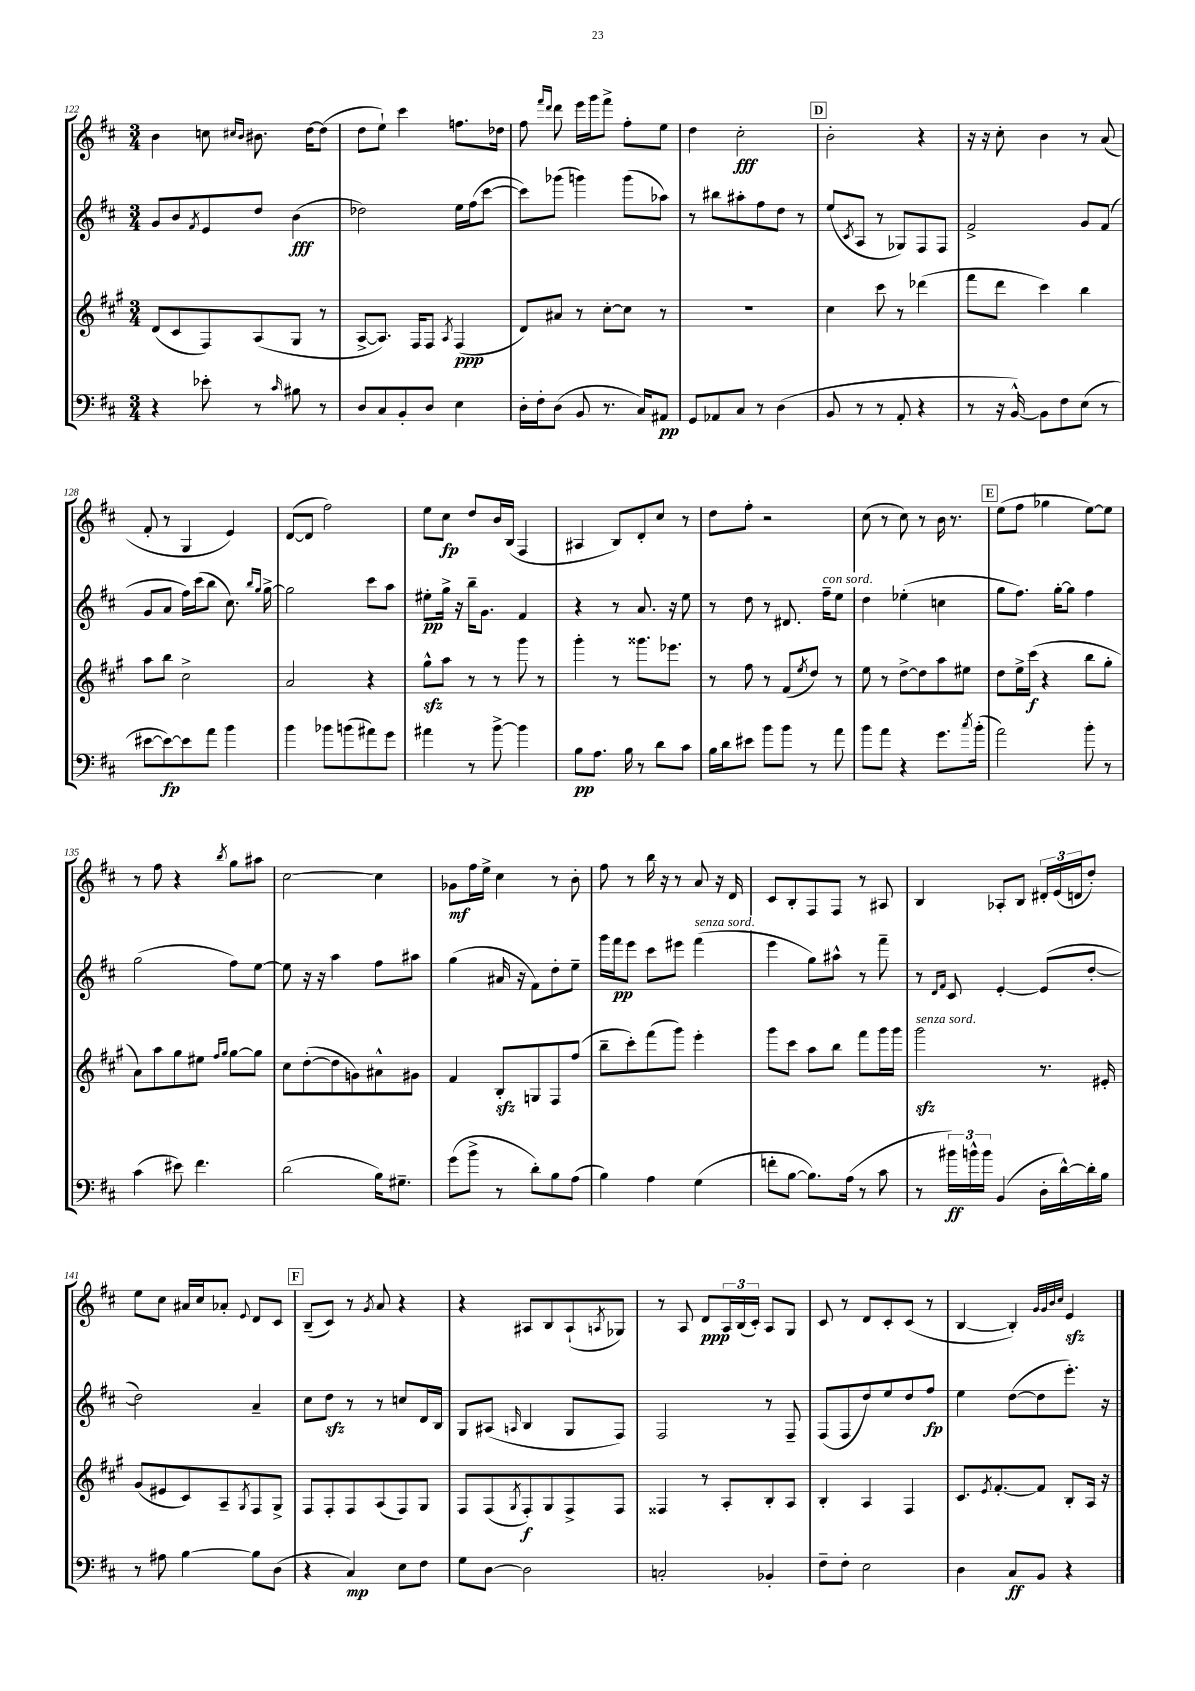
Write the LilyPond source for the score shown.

<<
\new StaffGroup <<
\new Staff = "s0" {
    \clef treble \key d \major \numericTimeSignature \time 3/4
    b'4 c''8 \grace { cis''16 b'16 } bis'8. d''16~ d''8( |
    d''8 e''8-!) cis'''4 f''8. des''16 |
    fis''8 \grace { fis'''16 d'''16 } d'''8 e'''16 g'''16 fis'''8-> fis''8-. e''8 |
    d''4 cis''2-.\fff |
    \mark \markup { \box "D" } b'2-. r4 |
    r16 r16 cis''8-. b'4 r8 a'8( |
    fis'8-. r8 g4 e'4) |
    d'8~( d'8 fis''2) |
    e''8 cis''8\fp d''8 b'16 b16( fis4 |
    ais4 b8) d'8-. cis''8 r8 |
    d''8 fis''8-. r2 |
    cis''8( r8 cis''8) r8 b'16 r8. |
    \mark \markup { \box "E" } e''8( fis''8 ges''4 e''8~) e''8 |
    r8 fis''8 r4 \acciaccatura { b''8 } g''8 ais''8 |
    cis''2~ cis''4 |
    ges'8\mf fis''16 e''16-> cis''4 r8 b'8-. |
    fis''8 r8 b''16 r16 r8 a'8 r16 d'16 |
    cis'8 b8-. fis8 fis8 r8 ais8 |
    b4 aes8-. b8 \tuplet 3/2 { dis'16-. e'16( d'16 } d''8-.) |
    e''8 cis''8 ais'16 cis''16 aes'8-. \appoggiatura { e'8 } d'8 cis'8 |
    \mark \markup { \box "F" } b8--( cis'8) r8 \acciaccatura { g'8 } a'8 r4 |
    r4 ais8 b8 ais8-!( \acciaccatura { a8 } ges8) |
    r8 a8 d'8\ppp \tuplet 3/2 { a16 b16( cis'16-.) } a8 g8 |
    cis'8 r8 d'8 cis'8-. cis'8( r8 |
    b4~ b4-.) \grace { g'32 g'32 b'32 cis''32 } e'4\sfz \bar "|." |
}
\new Staff = "s1" {
    \clef treble \key d \major \numericTimeSignature \time 3/4
    g'8 b'8 \acciaccatura { fis'8 } e'8 d''8 b'4\fff( |
    des''2) e''16 fis''16( cis'''8~ |
    cis'''8) ges'''8( g'''4) g'''8( aes''8) |
    r8 bis''8 ais''8-. fis''8 d''8 r8 |
    \mark \markup { \box "D" } e''8( \acciaccatura { cis'8 } a8 r8 ges8) fis8 fis8 |
    fis'2-> g'8 fis'8( |
    g'8 a'8 fis''16) cis'''16( b''8 cis''8.) \grace { b''16 g''16 } g''16~-> |
    g''2 cis'''8 a''8 |
    eis''8-.\pp g''16-> r16 b''16-- g'8. fis'4 |
    r4 r8 a'8. r16 e''8 |
    r8 d''8 r8 dis'8. fis''16--^\markup { \italic "con sord." } e''8 |
    d''4 ees''4-.( c''4 |
    \mark \markup { \box "E" } g''8 fis''8.) g''16~-. g''8 fis''4 |
    g''2( fis''8) e''8~ |
    e''8 r16 r16 a''4 fis''8 ais''8 |
    g''4( ais'16 r16 fis'8) d''8-. e''8-- |
    g'''16 fis'''16\pp e'''8 cis'''8 eis'''8 fis'''4^\markup { \italic "senza sord." }( |
    e'''4 g''8) ais''8-^ r8 fis'''8-- |
    r8 \grace { d'16 fis'16 } cis'8 e'4~-. e'8( d''8~-. |
    d''2) a'4-- |
    \mark \markup { \box "F" } cis''8 d''8\sfz r8 r8 c''8 d'16 b16 |
    g8 ais8( \grace { a16 } b4 g8 fis8) |
    fis2 r8 fis8-- |
    fis8( fis8 d''8) e''8 d''8 fis''8\fp |
    e''4 d''8~( d''8 e'''8.-.) r16 \bar "|." |
}
\new Staff = "s2" {
    \clef treble \key a \major \numericTimeSignature \time 3/4
    d'8( cis'8 fis8) a8( gis8 r8 |
    a8~-> a8.) fis16 fis8 \acciaccatura { a8 } fis4\ppp( |
    d'8) ais'8 r8 cis''8~-. cis''8 r8 |
    R2. |
    \mark \markup { \box "D" } cis''4 cis'''8 r8 des'''4( |
    fis'''8 d'''8 cis'''4) b''4 |
    a''8 b''8 cis''2-> |
    a'2 r4 |
    gis''8-^\sfz a''8 r8 r8 gis'''8 r8 |
    gis'''4-. r8 gisis'''8. ees'''8. |
    r8 fis''8 r8 fis'8( \acciaccatura { e''8 } d''8) r8 |
    e''8 r8 d''8~-> d''8 a''8 eis''8 |
    \mark \markup { \box "E" } d''8 e''16-> cis'''16\f( r4 b''8 gis''8-. |
    a'8) a''8 gis''8 eis''8 \grace { fis''16 gis''16 } gis''8~ gis''8 |
    cis''8 d''8~-.( d''8 g'8) ais'8-^ gis'8 |
    fis'4 b8-.\sfz g8 fis8 fis''8( |
    b''8-- cis'''8-.) fis'''8( gis'''8) e'''4-. |
    gis'''8 cis'''8 a''8 b''8 fis'''8 gis'''16 gis'''16 |
    gis'''2\sfz^\markup { \italic "senza sord." } r8. eis'16-. |
    gis'8( eis'8 cis'8) a8-- \acciaccatura { gis8 } fis8 gis8-> |
    \mark \markup { \box "F" } fis8 fis8-. fis8 a8( fis8) gis8 |
    fis8 fis8( \acciaccatura { gis8 } fis8-.\f) gis8 fis8-> fis8 |
    fisis4 r8 a8-. b8-. a8 |
    b4-. a4 fis4 |
    cis'8. \acciaccatura { e'8 } fis'8.~-. fis'8 b8-. a16 r16 \bar "|." |
}
\new Staff = "s3" {
    \clef bass \key d \major \numericTimeSignature \time 3/4
    r4 ees'8-. r8 \grace { cis'16 } bis8 r8 |
    d8 cis8 b,8-. d8 e4 |
    d16-. fis16-. d8( b,8 r8. cis16) ais,8\pp |
    g,8 aes,8 cis8 r8 d4( |
    \mark \markup { \box "D" } b,8 r8 r8 a,8-. r4 |
    r8 r16 b,16~-^) b,8 fis8 e8( r8 |
    eis'8~ eis'8~\fp) eis'8 a'8 b'4 |
    b'4 bes'8 b'8( ais'8) g'8 |
    ais'4 r8 b'8~-> b'4 |
    b8\pp a8. b16 r8 d'8 cis'8 |
    b16 d'16 eis'8 b'8 b'8 r8 a'8 |
    b'8 a'8 r4 g'8. \acciaccatura { cis''8 } b'16-.( |
    \mark \markup { \box "E" } a'2) b'8-. r8 |
    cis'4( eis'8) fis'4. |
    d'2( b16) gis8.-- |
    g'8( b'8-> r8 d'8-.) b8 a8( |
    b4) a4 g4( |
    f'8-. b8~ b8.) a16( r8 cis'8 |
    r8 \tuplet 3/2 { bis'16\ff) b'16-^ b'16 } b,4( d16-. d'16~-^) d'16-. b16 |
    r8 ais8 b4~ b8 d8( |
    \mark \markup { \box "F" } r4 cis4\mp) e8 fis8 |
    g8 d8~ d2 |
    c2-. bes,4-. |
    fis8-- fis8-. e2 |
    d4 cis8\ff b,8 r4 \bar "|." |
}
>>
>>
\layout { \context { \Score currentBarNumber = #122 } }
